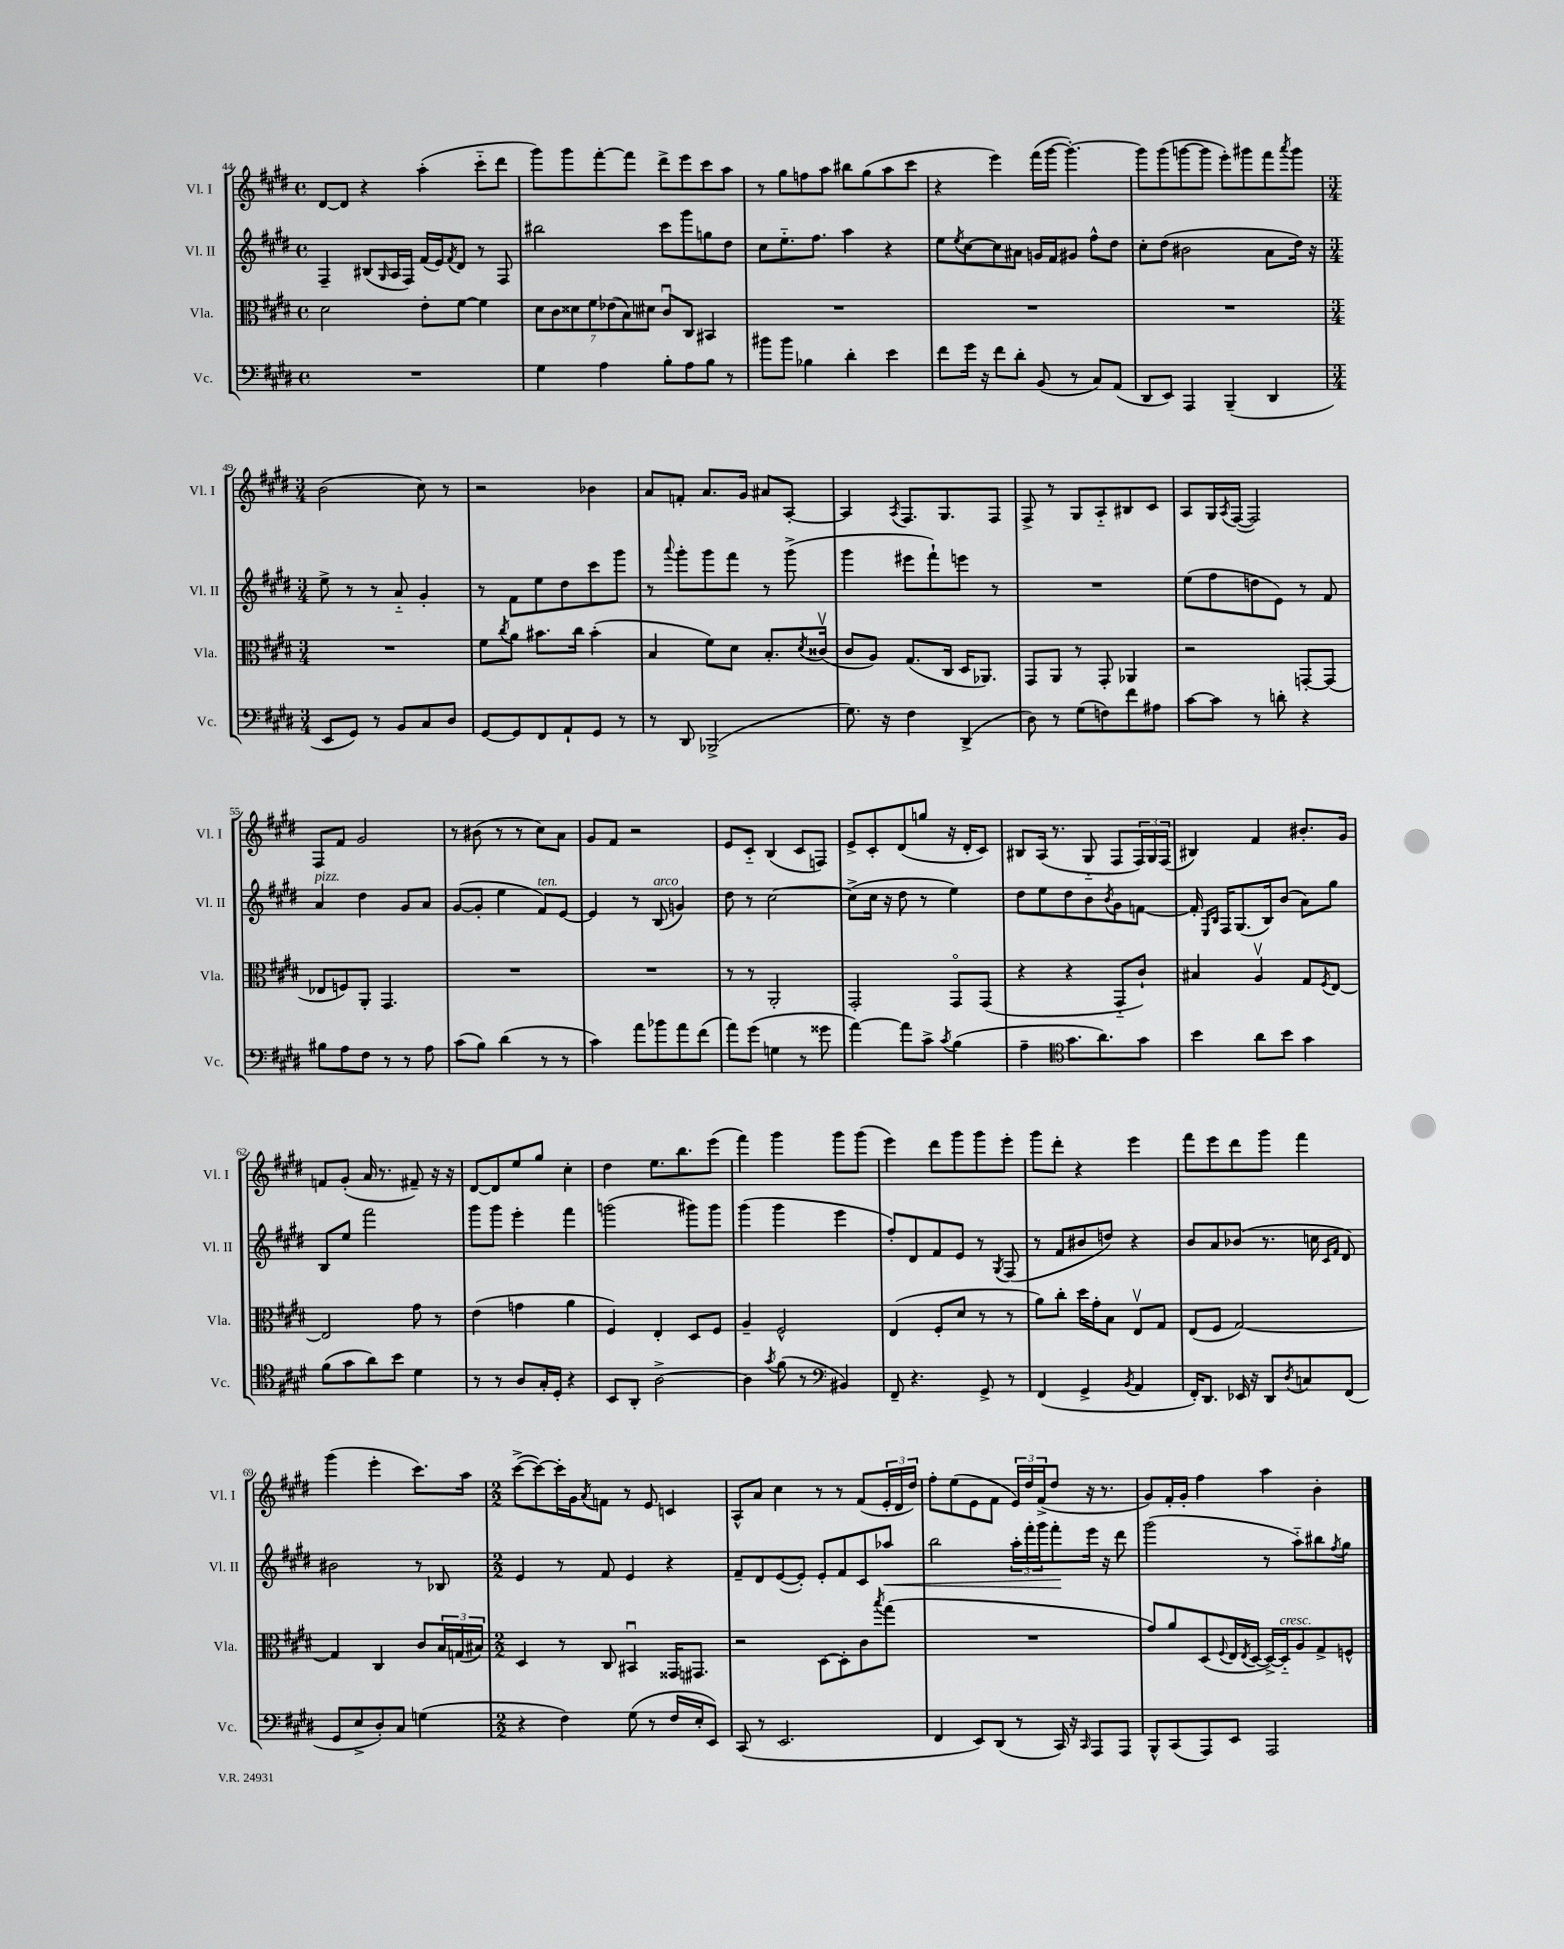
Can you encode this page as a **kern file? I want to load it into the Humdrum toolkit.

**kern	**kern	**kern	**kern
*staff4	*staff3	*staff2	*staff1
*clefF4	*clefC3	*clefG2	*clefG2
*k[f#c#g#d#]	*k[f#c#g#d#]	*k[f#c#g#d#]	*k[f#c#g#d#]
*M4/4	*M4/4	*M4/4	*M4/4
*met(c)	*met(c)	*met(c)	*met(c)
1r	2d#	4F#~	[8d#
.	.	.	8d#]
.	.	(8B#	4r
.	.	16qqG#	.
.	.	16A	.
.	.	16F#)	.
.	8e'	(16f#	(4aa'
.	.	16e)	.
.	.	8qf#	.
.	[8f#	8d#	.
.	4f#]	8r	8ccc#'~
.	.	8F#	8ddd#
=	=	=	=
4G#	14d#	2bb#	8ggg#)
.	14c#	.	.
.	.	.	8ggg#
.	14d##	.	.
.	14f#	.	.
4A	.	.	[8fff#'
.	(14e-	.	.
.	14B)	.	.
.	.	.	8fff#]
.	14d#	.	.
8B'	8c#u	8ccc#	8ddd#^
8A	8C#	8ggg#	8eee
8B	4BB#	8gg	8ccc#
8r	.	8dd#	8aa
=	=	=	=
8b#	1r	8cc#	8r
8b#	.	8.ee'~	8gg#
4B-	.	.	8ff
.	.	8.ff#	.
.	.	.	8aa
4d#'	.	4aa	8bb#
.	.	.	(8gg#
4e	.	4r	8aa
.	.	.	8ccc#
=	=	=	=
8f#	1r	8ee	4r
.	.	8qee	.
16g#	.	[8cc#	.
16r	.	.	.
8f#	.	8cc#]	4eee)
8d#'	.	8a#	.
(8BB	.	16g	(16fff#
.	.	16f#	[16ggg#
8r	.	8g#	4.ggg#'_)
8C#)	.	8ff#^^	.
(8AA	.	8dd#	.
=	=	=	=
8DD#	1r	8cc#'	8ggg#]
8EE)	.	(8dd#	(8ggg#
4AAA	.	2b#	[8ggg
.	.	.	8ggg]
(4BBB~	.	.	8eee')
.	.	.	8ggg#
4DD#	.	8a	8fff#
.	.	.	8qaaa
.	.	16dd#)	8ggg#
.	.	16r	.
=	=	=	=
*M3/4	*M3/4	*M3/4	*M3/4
8EE	2.r	8ee^	(2b
8GG#)	.	8r	.
8r	.	8r	.
8BB	.	8a'~	.
8C#	.	4g#'	8cc#)
8D#	.	.	8r
=	=	=	=
[8GG#	8f#	8r	2r
.	8qcc#	.	.
8GG#]	8a	8f#	.
8FF#	8.b#	8ee	.
8AA`	.	8dd#	.
.	16cc#	.	.
8GG#	(4b#'	8ccc#	4b-
8r	.	8ggg#	.
=	=	=	=
8r	4B	8r	8a
.	.	8qqaaa	.
8DD#	.	8ggg#'	8f'
(2BBB-^	8f#)	8ggg#	8.a
.	8d#	8fff#	.
.	.	.	16g#
.	8.B'	8r	8a#
.	.	(8ggg#^	[8A'
.	8qd#	.	.
.	(16c##v	.	.
=	=	=	=
8.G#)	8c#	4ggg#	4A]
.	8A)	.	.
16r	.	.	.
.	.	.	8qA
4F#	(8.G#	8eee#	8.F#
.	.	8fff#`)	.
.	16C#	.	8.G#
(4DD#^	16D#	8eee	.
.	8.AA-)	.	.
.	.	8r	8F#
=	=	=	=
8D#)	8GG#	2.r	8F#^
8r	8AA	.	8r
(8G#	8r	.	8G#
8F)	8GG#'	.	8A'~
8f#	4AA-	.	8B#
8A#	.	.	8c#
=	=	=	=
[8c#	2r	(8ee	8A
8c#]	.	8ff#	16G#
.	.	.	8qA
.	.	.	([16F#
8r	.	8dd	2F#])
8d'	.	8e)	.
4r	[8GG'	8r	.
.	(8GG]	8f#	.
=	=	=	=
8B#	8E-	4a	8F#
8A	8F)	.	8f#
8F#	8AA'	4dd#	2g#
8r	4.GG#	.	.
8r	.	8g#	.
8A	.	8a	.
=	=	=	=
(8c#	2.r	([8g#	8r
8B)	.	8g#']	(8b#
(4d#	.	4ee	8r
.	.	.	8r
8r	.	8f#)	8cc#)
8r	.	[8e	8a
=	=	=	=
4c#)	2.r	4e]	8g#
.	.	.	8f#
8a	.	8r	2r
8b-	.	(8B	.
8a	.	4g)	.
(8f#	.	.	.
=	=	=	=
8a)	8r	8dd#	8e
(8g#	8r	8r	8c#'~
4G	2AA'	[2cc#	(4B
8r	.	.	8c#
8g##	.	.	8F)
=	=	=	=
[4a)	2GG#'	(8cc#^]	8e^
.	.	16cc#	8c#'
.	.	16r	.
8a]	.	8dd#	(8d#
8c#^	.	8r	8gg
8qc#	.	.	.
(4B	8GG#o	4ee)	16r
.	.	.	16d#'
.	(8GG#	.	8c#)
=	=	=	=
4A~	4r	8dd#	8B#
.	.	8ee	(16A
.	.	.	8.r
*clefC4	*	*	*
8.g#	4r	8dd#	.
.	.	8b	8G#'~
8.a)	.	.	.
.	.	8qb	.
.	8GG#'~	8g#	8F#
8g#	8c#`)	[8f	24F#)
.	.	.	24G#
.	.	.	(24F#
=	=	=	=
4b	4B#	16f']	4B#)
.	.	16qqE	.
.	.	16qqB	.
.	.	16F#	.
.	.	(8.G#	.
8a	4Av	.	4f#
.	.	16B)	.
8b	.	(8b	.
4g#	8G#	8a)	8.b#'
.	8qF#	.	.
.	[8E	8gg#	.
.	.	.	16g#
=	=	=	=
(8f#	2E]	8B	8f
8g#	.	8ee	(8g#'
8a)	.	2fff#	16a
.	.	.	8.r
8b	.	.	.
4d#	8g#	.	8f#~)
.	8r	.	16r
.	.	.	16r
=	=	=	=
8r	(4e	8ggg#	[8d#
8r	.	8ggg#	8d#]
8A	4g	4eee'	8ee
16G#'	.	.	8gg#
16D#'	.	.	.
4r	4a	4fff#	4cc#'
=	=	=	=
8BB	4F#)	(2ggg	4dd#
8AA'	.	.	.
[2A^	4E'	.	8.ee
.	.	.	8.bb
.	8D#	8ggg#)	.
.	8F#	8ggg#	(8eee
=	=	=	=
4A]	4A~	(4ggg#	4fff#)
8qg#	.	.	.
(8f#	2F#^^	4ggg#	4ggg#
8r	.	.	.
*clefF4	*	*	*
4BB#)	.	4eee	8ggg#
.	.	.	(8ggg#
=	=	=	=
8FF#~	(4E	8ff#')	4eee)
4.r	.	8d#	.
.	8F#'	8f#	8ddd#
.	8d#	8e	8ggg#
8GG#^	8r	8r	8ggg#
.	.	8qG#	.
8r	8r	(8F#	8eee'
=	=	=	=
(4FF#	8a)	8r	8ggg#
.	8cc#'	8f#	8ddd#'
4GG#^	16dd#	8b#	4r
.	16g#'	.	.
.	8B	8dd)	.
8qBB	.	.	.
4AA	8Ev	4r	4eee
.	8G#	.	.
=	=	=	=
16FF#')	(8E	8b	8fff#
8.DD#	.	.	.
.	8F#	8a	8eee
16EE-	[2G#)	(8b-	8ddd#
16r	.	.	.
8DD#	.	8.r	8ggg#
8qD#	.	.	.
8C	.	.	4fff#
.	.	16cc	.
.	.	16qqc#	.
.	.	16qqf#	.
(8FF#	.	8d#)	.
=	=	=	=
8GG#	4G#]	2b#	(4ggg#
8E^	.	.	.
8D#')	4C#	.	4eee'
8C#	.	.	.
(4G	8c#	8r	8.ccc#)
.	24B	8B-	.
.	(24G	.	.
.	.	.	16aa
.	24B#)	.	.
=	=	=	=
*M2/2	*M2/2	*M2/2	*M2/2
4r	4D#	4e	([8ccc#^
.	.	.	8ccc#_)
4F#)	8r	8r	16ccc#']
.	.	.	16g#
.	.	.	8qa
.	8C#	8f#	8f
(8G#	4BB#u	4e	8r
8r	.	.	8e
16F#	16GG##	4r	4c
16E'	8.GG#	.	.
8EE)	.	.	.
=	=	=	=
(8CC#	2r	8f#~	8A^^
8r	.	8d#	8a
2.EE	.	([8e	4cc#
.	.	8e'])	.
.	[8D#	8e'	8r
.	8D#']	8f#	8r
.	8c#	8c#	(8f#
.	8qbb	.	.
.	(8gg#	8aa-	24e'
.	.	.	24d#
.	.	.	24dd#)
=	=	=	=
4FF#	1r	2bb	8ff#'
.	.	.	(8ee
8EE)	.	.	8e
(8DD#	.	.	8f#
8r	.	24aa'	24e)
.	.	24fff#'	24dd#
.	.	24ggg#	(24f#^
16CC#)	.	8fff#'	8dd#
16r	.	.	.
16qqCC#	.	.	.
8AAA	.	16eee	16r
.	.	16r	8.r
8AAA	.	8ddd#	.
=	=	=	=
8BBB^^	8g#)	(2ggg#	8g#)
(8CC#	8a	.	16f#'
.	.	.	16g#'
8AAA)	(8D#	.	4ff#
.	8qqF#	.	.
8EE	16E	.	.
.	8qE	.	.
.	[16D#	.	.
2AAA	16D#^_)	8r	4aa
.	16D#'~]	.	.
.	8A	8aa'~)	.
.	8G#^	8bb#	4b'
.	.	8qff#	.
.	8F^^	8gg#	.
==	==	==	==
*-	*-	*-	*-
